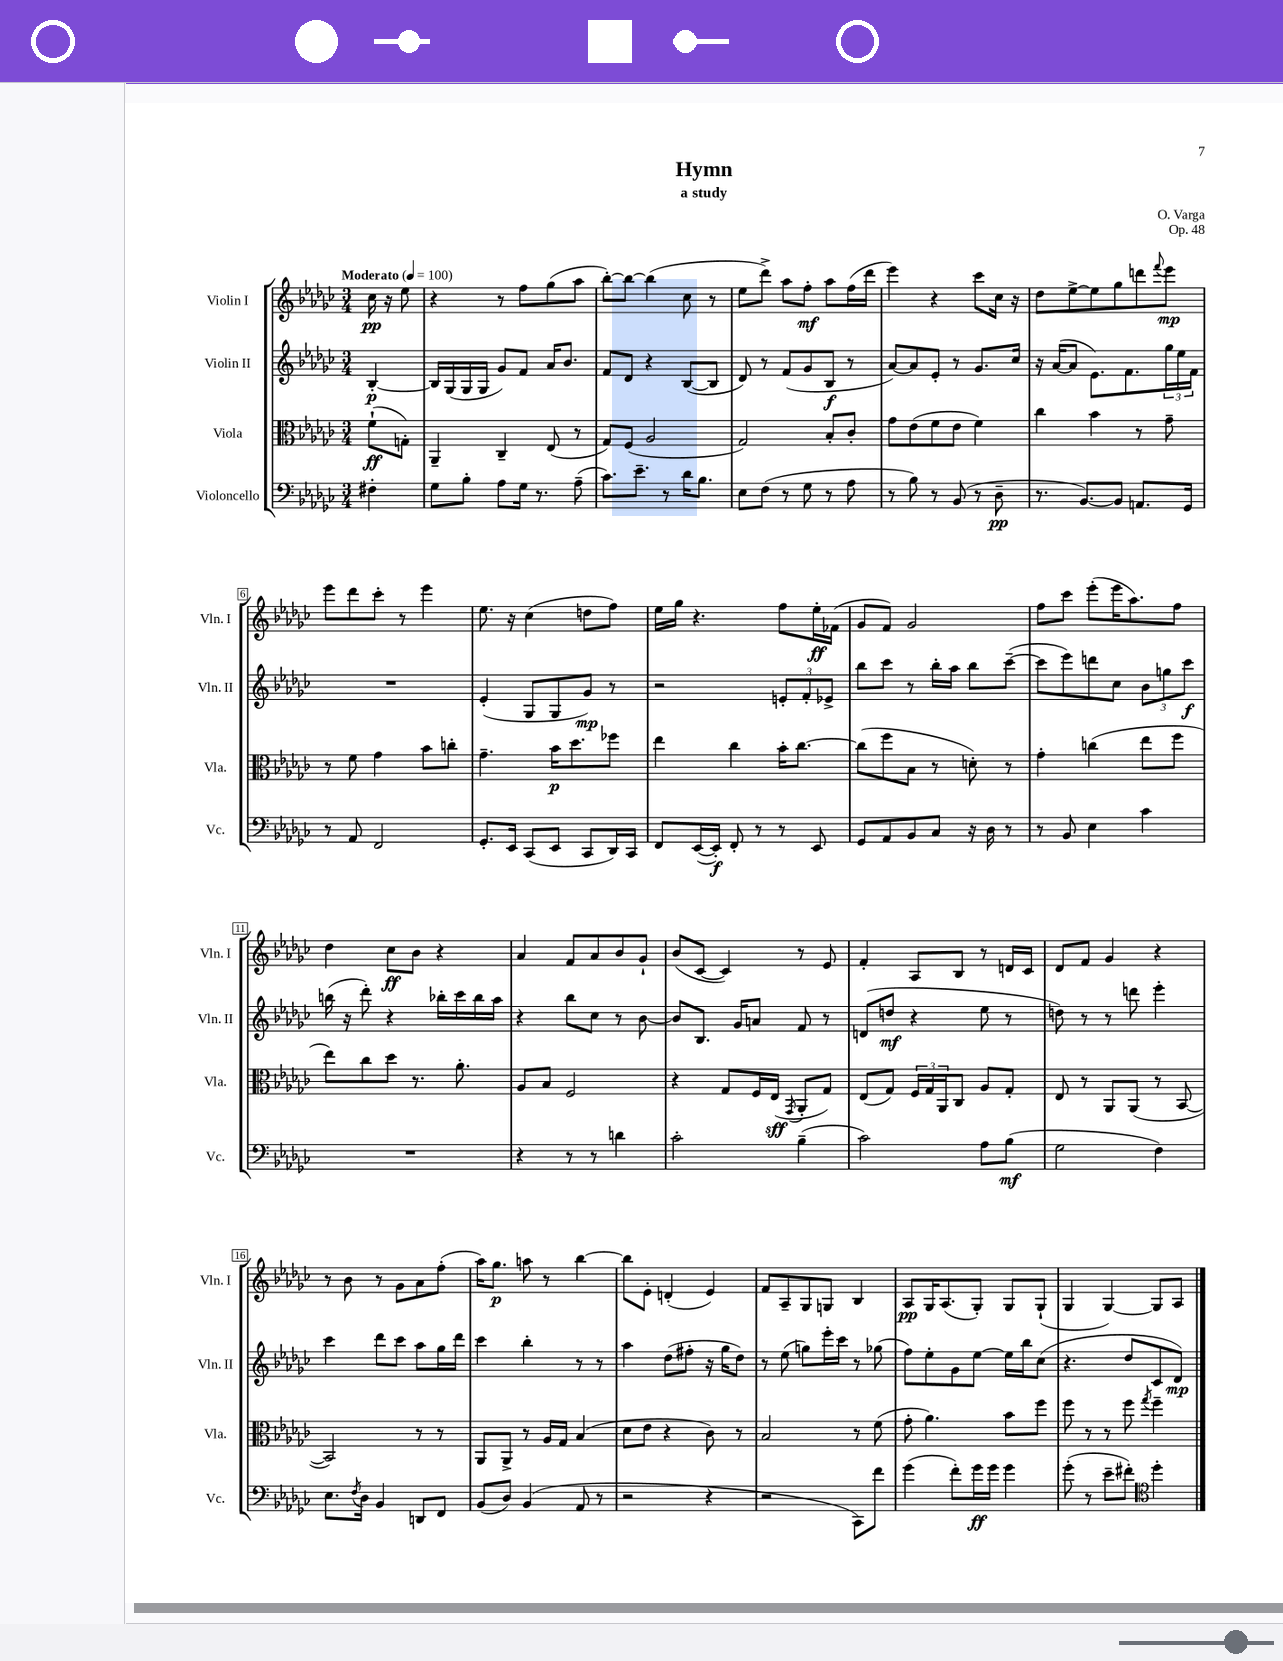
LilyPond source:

\header { title = "Hymn" composer = "O. Varga" subtitle = "a study" opus = "Op. 48" }
<<
\new StaffGroup <<
\new Staff = "s0" \with { instrumentName = "Violin I" shortInstrumentName = "Vln. I" } {
    \clef treble \key ges \major \numericTimeSignature \time 3/4 \partial 4 \tempo "Moderato" 4 = 100
    ces''16\pp r16 ees''8 |
    r4 r8 f''8 ges''8( aes''8 |
    bes''8~-.) bes''8~ bes''4( ces''8 r8 |
    ees''8 des'''8->) aes''8 f''8-.\mf aes''8 f''16( des'''16 |
    ees'''4) r4 ces'''8 ces''16 r16 |
    des''8 ees''8~-> ees''8 ges''8 d'''8 \appoggiatura { f'''8 } ees'''8\mp |
    ees'''8 des'''8 ces'''8-. r8 ees'''4 |
    ees''8. r16 ces''4( d''8 f''8) |
    ees''16 ges''16 r4. f''8 ees''16-.\ff fes'16( |
    ges'8 f'8) ges'2 |
    f''8 ces'''8 ees'''8-.( ees'''16 aes''8.) f''8 |
    des''4 ces''8\ff bes'8 r4 |
    aes'4 f'8 aes'8 bes'8 ges'8-! |
    bes'8( ces'8~ ces'4) r8 ees'8 |
    f'4-. aes8 bes8 r8 d'16 ces'16 |
    des'8 f'8 ges'4 r4 |
    r8 bes'8 r8 ges'8 aes'8 f''8-.( |
    aes''16) ges''8.\p a''8 r8 bes''4~ |
    bes''8 ees'8-. d'4-.( ees'4) |
    f'8 aes8-- ges8 g8 bes4 |
    aes8\pp ges16 aes8.( ges8-.) ges8 ges8-!( |
    ges4 ges4~) ges8 aes8 \bar "|." |
}
\new Staff = "s1" \with { instrumentName = "Violin II" shortInstrumentName = "Vln. II" } {
    \clef treble \key ges \major \numericTimeSignature \time 3/4 \partial 4
    bes4~-.\p |
    bes16 ges16( ges16 ges16 ges'8) f'8 aes'16 bes'8. |
    f'8 des'8 r4 bes8~( bes8 |
    des'8) r8 f'8( ges'8 bes8\f r8 |
    aes'8~) aes'8 ees'8-. r8 ges'8. ces''16 |
    r16 aes'16~( aes'8 ees'8.) f'8. \tuplet 3/2 { ges''16 ees''16 f'16 } |
    R2. |
    ees'4-.( ges8 ges8 ges'8\mp) r8 |
    r2 \tuplet 3/2 { e'8-. f'8-. ees'8-> } |
    bes''8 ces'''8 r8 bes''16-. aes''16 bes''8 ces'''8~--( |
    ces'''8 ees'''8) d'''8 ces''8 \tuplet 3/2 { bes'8 g''8 ces'''8\f } |
    b''16( r16 des'''8-.) r4 bes''16-. ces'''16 bes''16 aes''16 |
    r4 bes''8 ces''8 r8 bes'8~ |
    bes'8 bes8. ges'16 a'8 f'8 r8 |
    d'8( d''8\mf r4 ees''8 r8 |
    d''8) r8 r8 d'''8 ees'''4-. |
    ces'''4 des'''8 ces'''8 aes''8 ges''16 des'''16 |
    ces'''4 bes''4-. r8 r8 |
    aes''4 des''8( fis''8-. r16 ges''16 des''8) |
    r8 ees''8( g''8) ees'''16-. ces'''16 r8 ges''8( |
    f''8) ees''8-. ges'8 ees''8~ ees''16 bes''16 ces''8( |
    r4. des''8 ces'8 des'8\mp) \bar "|." |
}
\new Staff = "s2" \with { instrumentName = "Viola" shortInstrumentName = "Vla." } {
    \clef alto \key ges \major \numericTimeSignature \time 3/4 \partial 4
    f'8-!\ff( g8-.) |
    aes,4-- ces4-- ees8( r8 |
    ges8) f8( aes2 |
    ges2) bes8-. ces'8-. |
    ges'8 ees'8( f'8 ees'8 f'4) |
    ces''4 bes'4 r8 ges'8-- |
    r8 f'8 ges'4 bes'8 c''8-. |
    ges'4.-- bes'16\p des''8. fes''8 |
    ees''4 ces''4 bes'16-. ces''8.~ |
    ces''8( f''8 bes8 r8 d'8-.) r8 |
    ges'4-. c''4( ees''8 f''8 |
    ees''8) ces''8 des''8 r8. aes'8.-. |
    aes8 bes8 f2 |
    r4 ges8 f16 ees16\sff( \acciaccatura { ges,8 } aes,8-. ges8) |
    ees8( ges8) \tuplet 3/2 { f16 ges16 aes,16 } ces8 aes8 ges8-. |
    ees8 r8 aes,8 aes,8( r8 bes,8~ |
    bes,2) r8 r8 |
    aes,8 aes,8-> r8 aes16 ges16 bes4( |
    des'8 ees'8 r4 ces'8) r8 |
    bes2 r8 f'8( |
    ges'8-. aes'4.) bes'8 f''8 |
    f''8 r8 r8 f''8 \acciaccatura { ges''8 } f''4-- \bar "|." |
}
\new Staff = "s3" \with { instrumentName = "Violoncello" shortInstrumentName = "Vc." } {
    \clef bass \key ges \major \numericTimeSignature \time 3/4 \partial 4
    fis4-. |
    ges8 bes8-. aes8 ges16 r8. aes8--( |
    ces'8.) ees'8.-- r8 des'16 bes8. |
    ees8 f8( r8 ges8 r8 aes8 |
    r8 bes8) r8 bes,8( r8 des8--\pp |
    r8. bes,8.~) bes,8 a,8. ges,16 |
    r8 aes,8 f,2 |
    ges,8.-. ees,16 ces,8( ees,8 ces,8 des,16) ces,16 |
    f,8 ees,16~( ees,16-.\f) f,8-. r8 r8 ees,8 |
    ges,8 aes,8 bes,8 ces8 r16 des16 r8 |
    r8 bes,8 ees4 ces'4 |
    R2. |
    r4 r8 r8 d'4 |
    ces'2-. bes4--( |
    ces'2) aes8 bes8\mf( |
    ges2 f4) |
    ees8. \acciaccatura { f8 } des16 bes,4 d,8 f,8 |
    bes,8( des8) bes,4( aes,8 r8 |
    r2 r4 |
    r2 ces,8) f'8 |
    ges'4( f'8-.) ges'16\ff ges'16 ges'4 |
    ges'8-.( r8 ees'8-- fis'8-.) \clef tenor des''4-. \bar "|." |
}
>>
>>
\layout { \context { \Score \override BarNumber.stencil = #(make-stencil-boxer 0.1 0.3 ly:text-interface::print) } }
